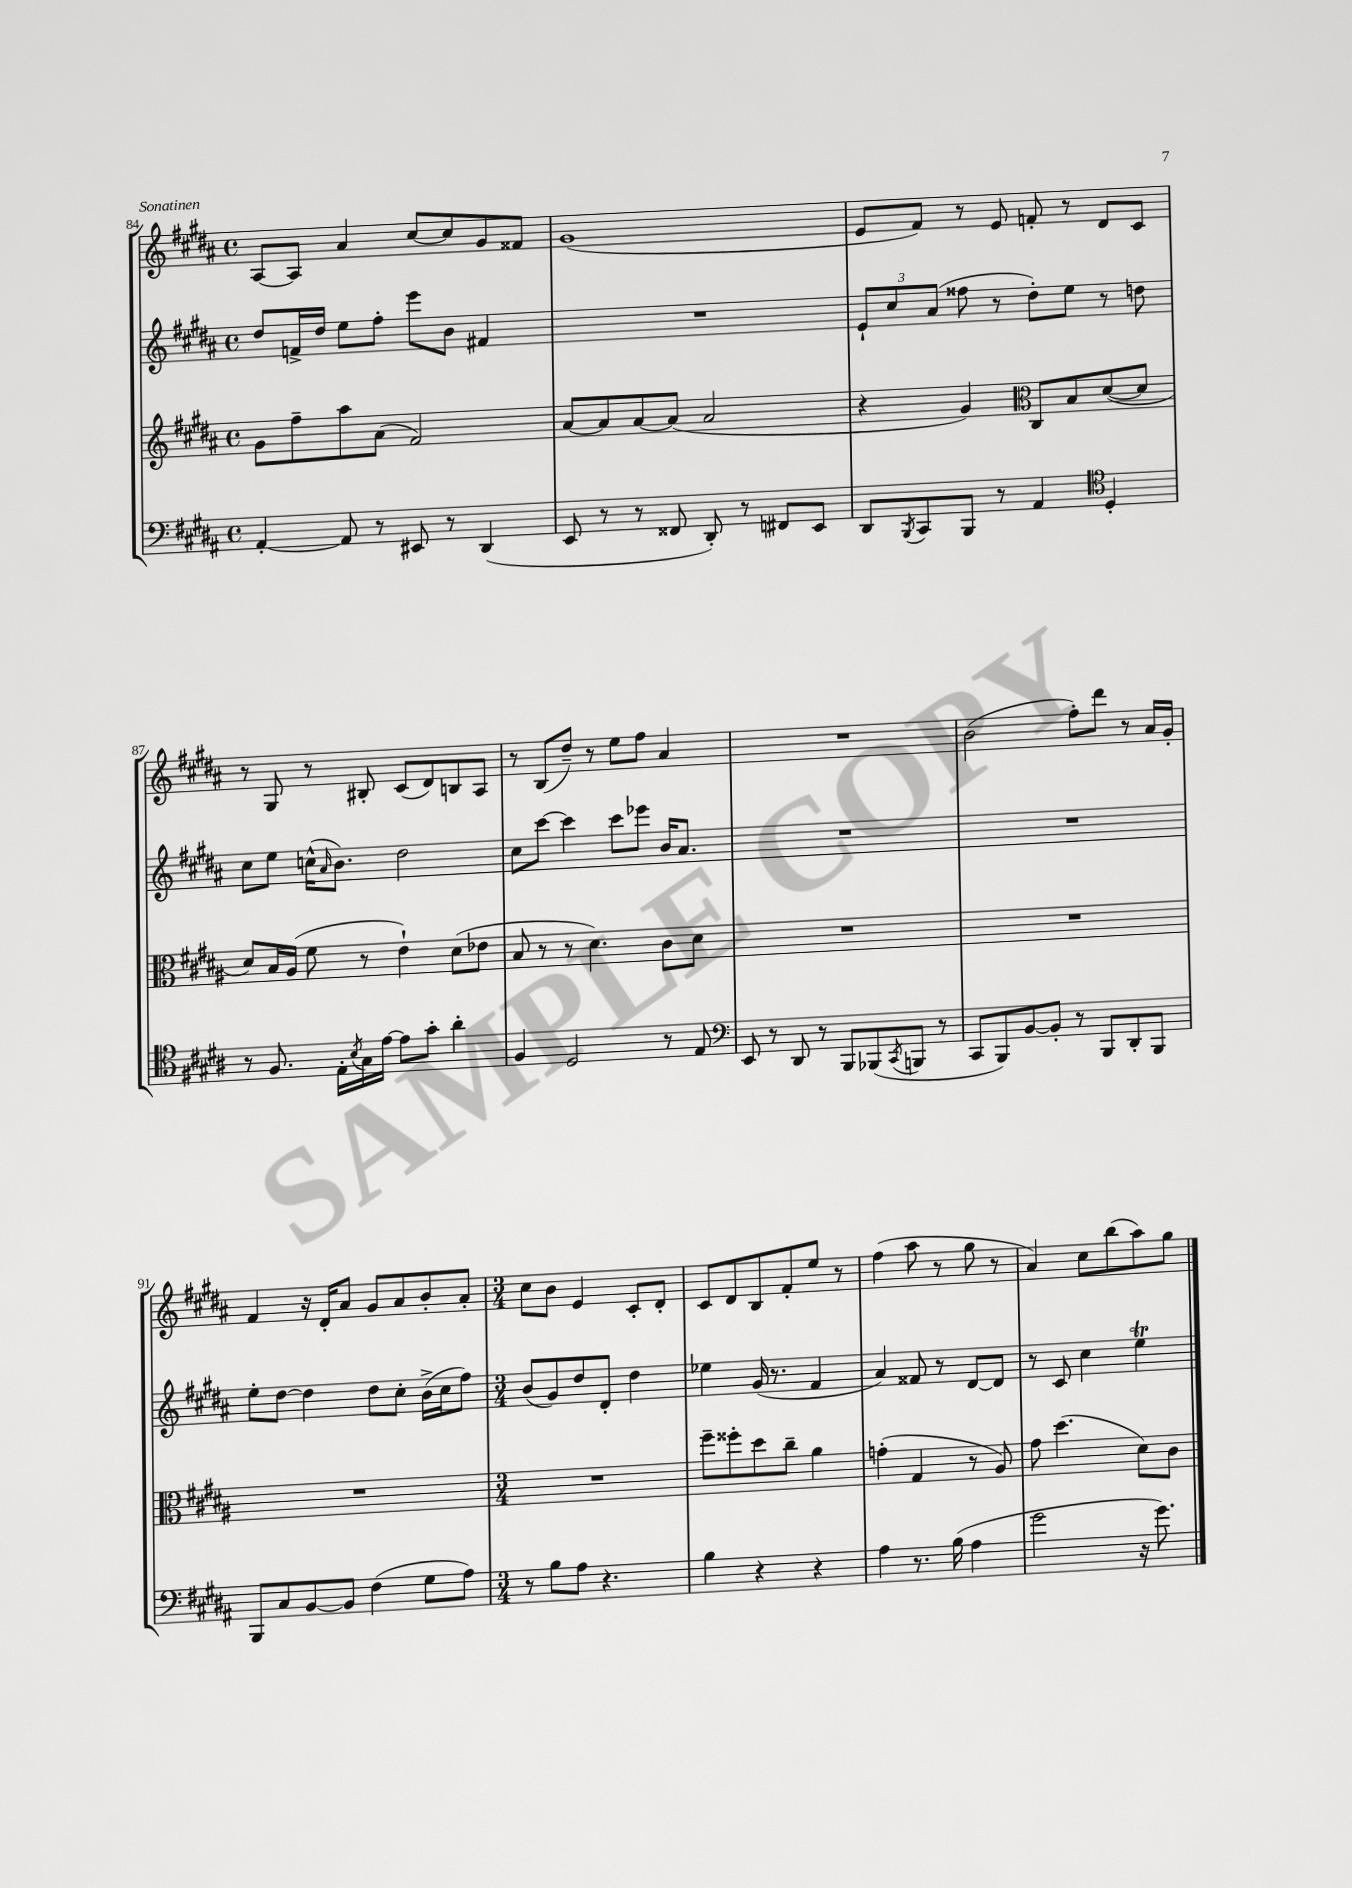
<<
\new StaffGroup <<
\new Staff = "s0" {
    \clef treble \key b \major \defaultTimeSignature \time 4/4
    ais8~ ais8 ais'4 cis''8~ cis''8 gis'8 fisis'8 |
    gis'1( |
    e'8 fis'8) r8 e'8 f'8-. r8 dis'8 cis'8 |
    r8 gis8 r8 bis8-. cis'8( dis'8) b8 ais8 |
    r8 b8( dis''8--) r8 e''8 fis''8 ais'4 |
    R1 |
    b'2( fis''8-.) dis'''8 r8 ais'16 gis'16-. |
    fis'4 r16 dis'16-. ais'8 gis'8 ais'8 b'8-. ais'8-. |
    \numericTimeSignature \time 3/4 cis''8 b'8 e'4 cis'8-. dis'8-. |
    cis'8 dis'8 b8 fis'8-. e''8 r8 |
    fis''4( ais''8 r8 gis''8 r8 |
    ais'4) cis''8 b''8( ais''8) gis''8 \bar "|." |
}
\new Staff = "s1" {
    \clef treble \key b \major \defaultTimeSignature \time 4/4
    dis''8 f'16-> dis''16 e''8 fis''8-. e'''8 b'8 fis'4 |
    R1 |
    \tuplet 3/2 { e'8-! cis''8 ais'8( } fisis''8 r8 dis''8-.) e''8 r8 d''8 |
    cis''8 e''8 c''16-^( \grace { ais'16 } b'8.) dis''2 |
    cis''8 cis'''8~ cis'''4 cis'''8 ees'''8 b'16 ais'8. |
    R1 |
    R1 |
    e''8-. dis''8~ dis''4 dis''8 cis''8-. b'16->( cis''16 fis''8) |
    \numericTimeSignature \time 3/4 b'8( gis'8) dis''8 dis'8-. dis''4 |
    ees''4 gis'16( r8. fis'4 |
    ais'4) fisis'8 r8 dis'8~ dis'8 |
    r8 cis'8 cis''4 e''4\trill \bar "|." |
}
\new Staff = "s2" {
    \clef treble \key b \major \defaultTimeSignature \time 4/4
    gis'8 fis''8-- ais''8 ais'8( fis'2) |
    ais'8~ ais'8 ais'8~ ais'8( ais'2 |
    r4 gis'4) \clef alto cis8 b8 dis'8~( dis'8 |
    dis'8) b16 ais16( fis'8 r8 e'4-!) dis'8( ees'8 |
    b8 r8 r8 dis'4.) cis'8 dis'8 |
    R1 |
    R1 |
    R1 |
    \numericTimeSignature \time 3/4 R2. |
    fis''8-- fisis''8-. dis''8 cis''8-- ais'4 |
    g'4-.( gis4 r8 ais8) |
    gis'8 dis''4.( dis'8) cis'8 \bar "|." |
}
\new Staff = "s3" {
    \clef bass \key b \major \defaultTimeSignature \time 4/4
    ais,4~-. ais,8 r8 eis,8 r8 dis,4( |
    e,8 r8 r8 fisis,8 dis,8-.) r8 fis,8 e,8 |
    dis,8 \acciaccatura { b,,8 } cis,8 b,,8 r8 ais,4 \clef tenor dis4-. |
    r8 fis8. e16-. \acciaccatura { b8 } gis16 e'16~ e'8 gis'8-. ais'4-. |
    fis4 dis2 r8 e8 |
    \clef bass e,8 r8 dis,8 r8 b,,8 bes,,8( \acciaccatura { cis,8 } b,,8 r8 |
    cis,8 b,,8) b,8~ b,8-. r8 b,,8 dis,8-. b,,8 |
    b,,8 cis8 b,8~ b,8 fis4( gis8 ais8) |
    \numericTimeSignature \time 3/4 r8 b8 ais8 r4. |
    b4 r4 r4 |
    ais4 r8. b16( ais4 |
    gis'2 r16 gis'8.) \bar "|." |
}
>>
>>
\layout { \context { \Score currentBarNumber = #84 } }
